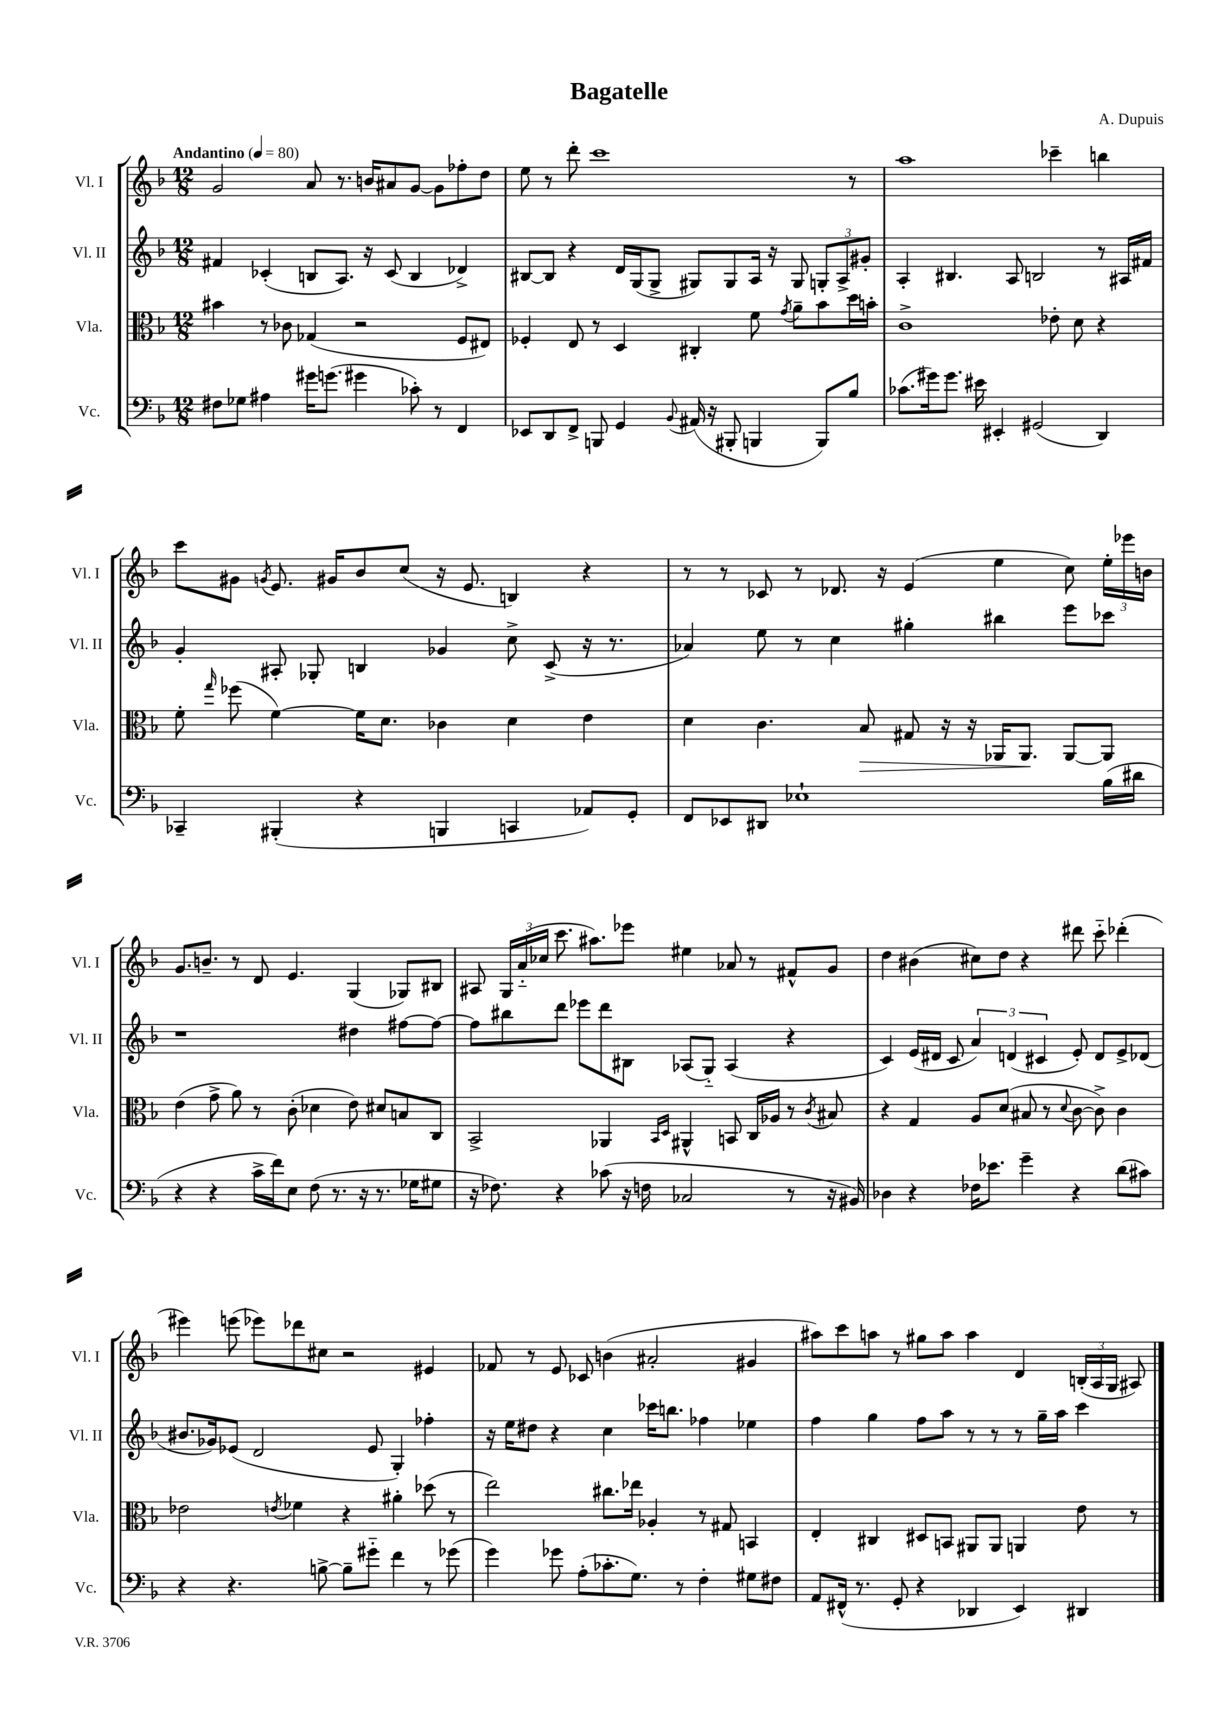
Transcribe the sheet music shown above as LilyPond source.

\header { title = "Bagatelle" composer = "A. Dupuis" }
<<
\new StaffGroup <<
\new Staff = "s0" \with { instrumentName = "Vl. I" shortInstrumentName = "Vl. I" } {
    \clef treble \key f \major \numericTimeSignature \time 12/8 \tempo "Andantino" 4 = 80
    \autoBeamOff g'2 a'8 r8. b'16[ ais'8 g'8]~ g'8[ fes''8-. d''8] |
    e''8 r8 d'''8-. c'''1 r8 |
    a''1 ces'''4-- b''4 |
    c'''8[ gis'8] \acciaccatura { g'8 } e'8. gis'16[ bes'8 c''8]( r16 e'8. b4) r4 |
    r8 r8 ces'8 r8 des'8. r16 e'4( e''4 c''8) \tuplet 3/2 { e''16[-. ees'''16 b'16] } |
    g'8.[ b'8.]-- r8 d'8 e'4. g4( ges8[) bis8] |
    ais8 \tuplet 3/2 { g16[ a'16-_( ces''16] } c'''8. ais''8.[) ees'''8] eis''4 aes'8 r8 fis'8[-^ g'8] |
    d''4 bis'4( cis''8[) d''8] r4 dis'''8 c'''8-_ des'''4-.( |
    eis'''4) e'''8( ees'''8[) des'''8 cis''8] r2 eis'4 |
    fes'8 r8 e'8 ces'8 b'4( ais'2-. gis'4 |
    ais''8[) c'''8 a''8] r8 gis''8[ a''8] a''4 d'4 \tuplet 3/2 { b16[-.( a16 g16] } ais8) \bar "|." |
}
\new Staff = "s1" \with { instrumentName = "Vl. II" shortInstrumentName = "Vl. II" } {
    \clef treble \key f \major \numericTimeSignature \time 12/8
    \autoBeamOff fis'4 ces'4-.( b8[ a8.]) r16 ces'8( b4 des'4->) |
    bis8[~ bis8] r4 d'16[ g16( g8]-> gis8[) gis8 a16] r16 gis8 \tuplet 3/2 { g8[-. a8-> gis'8]-. } |
    a4-. bis4. a8 b2 r8 ais16[ fis'16] |
    g'4-. ais8-. ges8-. b4 ges'4 c''8-> c'8->( r16 r8. |
    aes'4) e''8 r8 c''4 gis''4-. bis''4 e'''8[ ces'''8] |
    r1 dis''4 fis''8[~ fis''8]~ |
    fis''8[ bis''8 d'''8] ees'''8[ d'''8 bis8] aes8[( g8]-_) aes4( r4 |
    c'4) e'16[( dis'16] c'8 \tuplet 3/2 { a'4) d'4( cis'4 } e'8-.) d'8[ e'8-> des'8]( |
    bis'8.[ ges'16) ees'8]( d'2 ees'8 g4-.) fes''4-. |
    r16 e''16[ dis''8] r4 c''4 ces'''16[ b''8.] fes''4 ees''4 |
    f''4 g''4 f''8[ a''8] r8 r8 r8 g''16[-- a''16] c'''4 \bar "|." |
}
\new Staff = "s2" \with { instrumentName = "Vla." shortInstrumentName = "Vla." } {
    \clef alto \key f \major \numericTimeSignature \time 12/8
    \autoBeamOff bis'4 r8 ces'8 ges4( r2 f8[ eis8]) |
    fes4-. e8 r8 d4 cis4-. f'8 \acciaccatura { g'8 } a'8[-- bes'8 d''16 b'16]-. |
    c'1-> ees'8-. d'8 r4 |
    f'8-. \grace { g''16 } fes''8( f'4~) f'16[ d'8.] ces'4 d'4 e'4 |
    d'4 c'4. bes8\> gis8 r16 r16 aes,16[ aes,8.]\! aes,8[~ aes,8] |
    e'4( g'8-> a'8) r8 c'8-.( des'4 e'8) dis'8[ b8 c8] |
    bes,2-> aes,4 \grace { bes,16[ d16] } ais,4-^ b,8 c16[ aes16] r8 \acciaccatura { c'8 } bis8 |
    r4 g4 a8[ d'8]( bis8 r8 \appoggiatura { d'8 } c'8~ c'8->) c'4 |
    ees'2 \acciaccatura { e'8 } fes'4 r4 ais'4-. des''8( r8 |
    e''2) cis''8.[ ees''16] aes4-. r8 gis8 b,4 |
    e4-. cis4 dis8[ b,8] ais,8[ ais,8] a,4 e'8 r8 \bar "|." |
}
\new Staff = "s3" \with { instrumentName = "Vc." shortInstrumentName = "Vc." } {
    \clef bass \key f \major \numericTimeSignature \time 12/8
    \autoBeamOff fis8[ ges8] ais4 gis'16[ g'8.]( gis'4 ces'8-.) r8 f,4 |
    ees,8[ d,8 f,8]-> b,,8 g,4 \appoggiatura { bes,8 } ais,16( r16 bis,,8-. b,,4 b,,8[) bes8] |
    ces'8.[( gis'16) gis'8.] eis'16 eis,4-. gis,2( d,4) |
    ces,4-- bis,,4-.( r4 b,,4 c,4 aes,8[) g,8]-. |
    f,8[ ees,8 dis,8] ees1-! bes16[( dis'16] |
    r4 r4 c'16[-> f'16) e8] f8( r8. r16 r8. ges16[ gis8] |
    r16 fes8.) r4 ces'8( r16 f16 ces2 r8 r16 bis,16) |
    des4 r4 fes16[ ees'8.] g'4-- r4 d'8[( cis'8]) |
    r4 r4. b8~-> b8[-- gis'8]-_ f'4 r8 ges'8( |
    g'4) ges'8 a8[-.( ces'8.-. g8.]) r8 f4-. gis8[ fis8] |
    a,8[ fis,16]-^( r8. g,8-. r4 des,4 e,4) dis,4 \bar "|." |
}
>>
>>
\layout { \context { \Score \remove "Bar_number_engraver" } }
